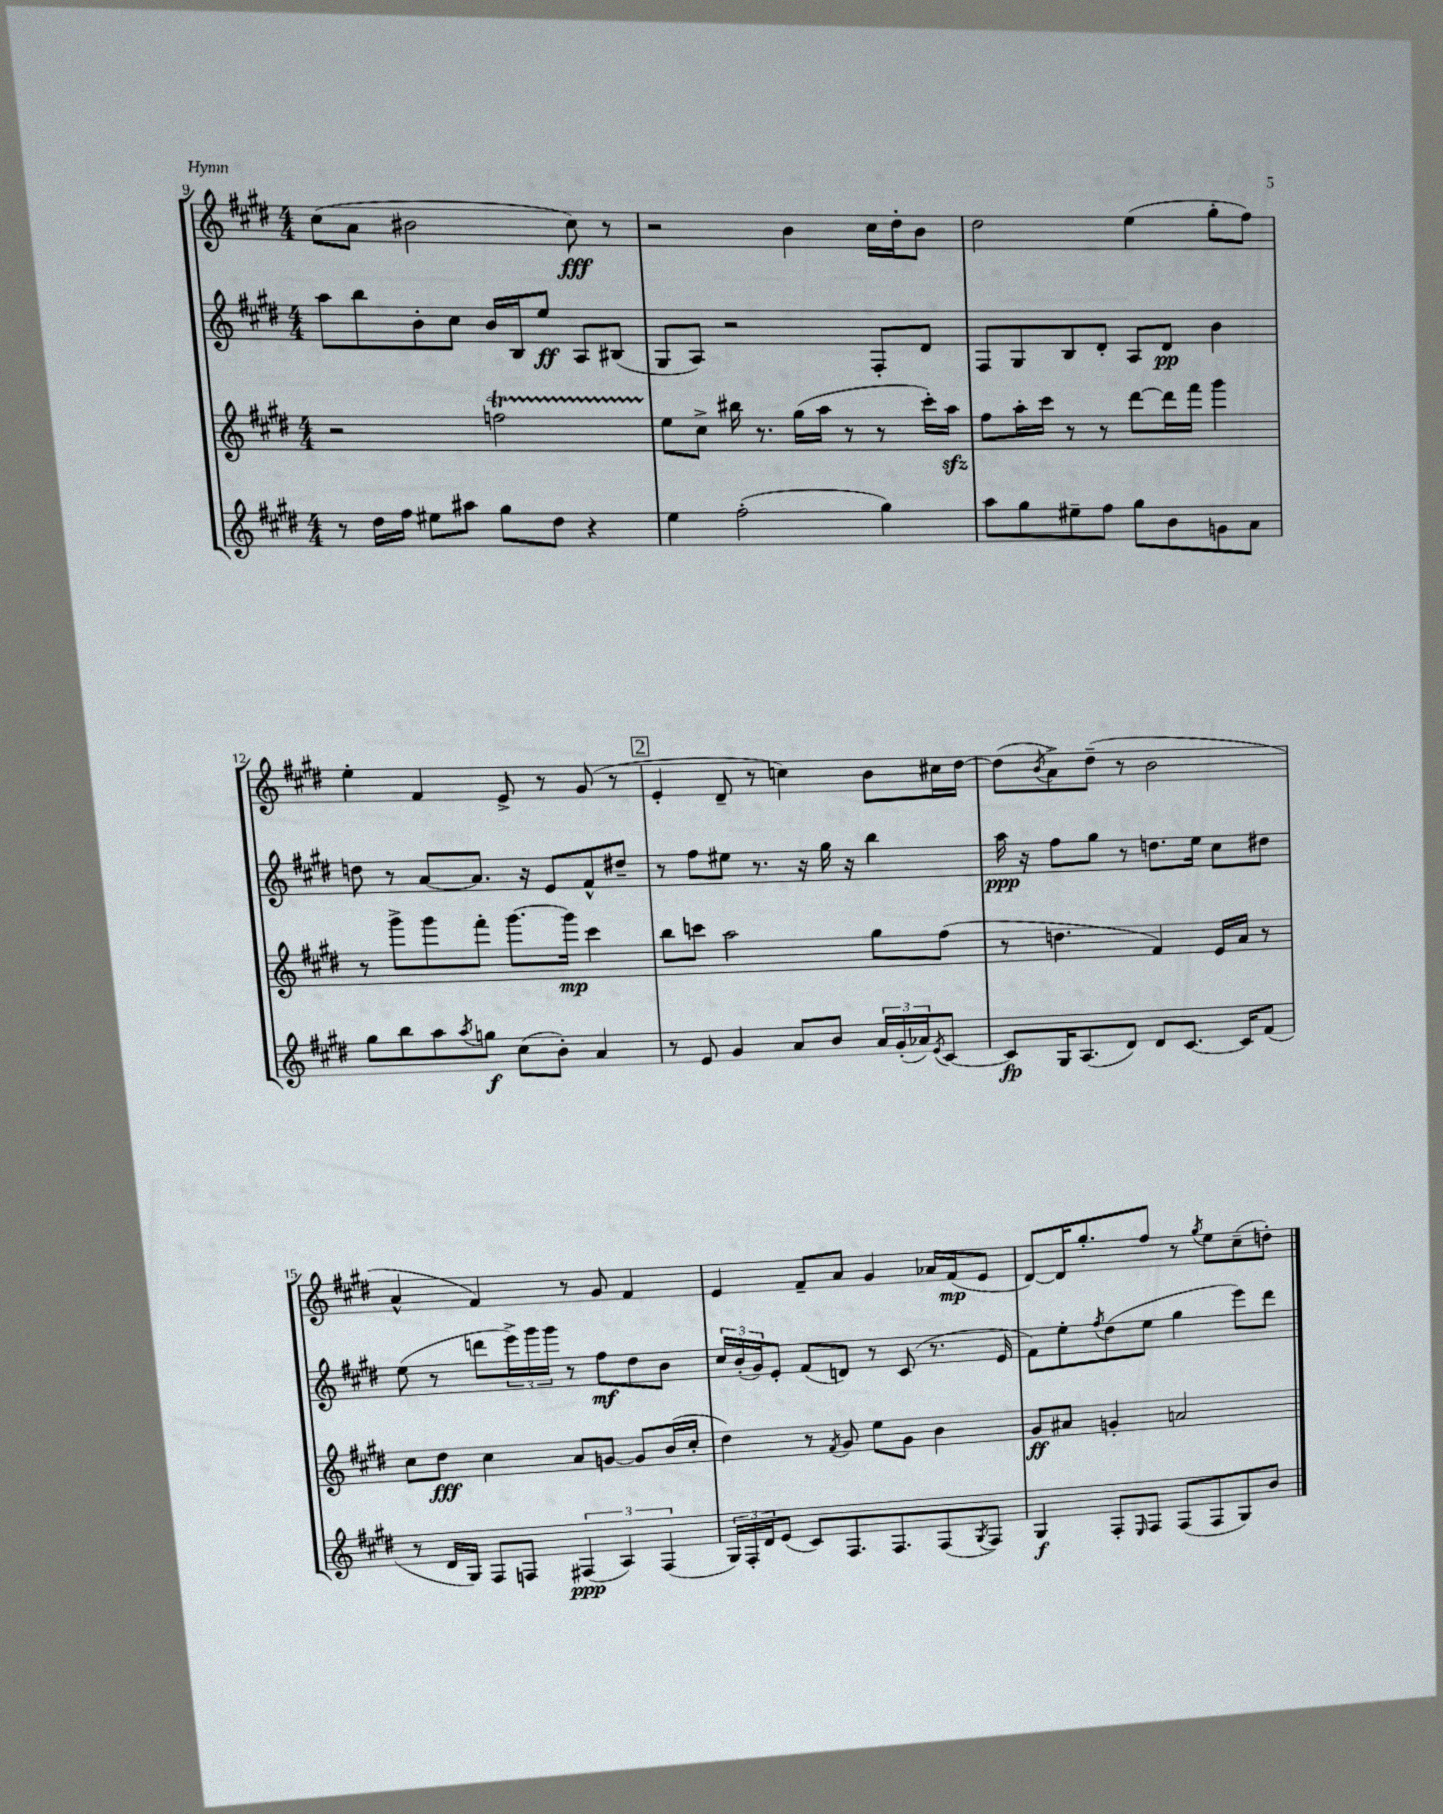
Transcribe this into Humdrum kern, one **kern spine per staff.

**kern	**dynam	**kern	**dynam	**kern	**dynam	**kern	**dynam
*part4	*part4	*part3	*part3	*part2	*part2	*part1	*part1
*staff4	*staff4	*staff3	*staff3	*staff2	*staff2	*staff1	*staff1
*clefG2	*	*clefG2	*	*clefG2	*	*clefG2	*
*k[f#c#g#d#]	*	*k[f#c#g#d#]	*	*k[f#c#g#d#]	*	*k[f#c#g#d#]	*
*M4/4	*	*M4/4	*	*M4/4	*	*M4/4	*
=9	=9	=9	=9	=9	=9	=9	=9
8r	.	2r	.	8aa\L	.	(8cc#\L	.
16dd#\LL	.	.	.	8bb\	.	8a\J	.
16ff#\JJ	.	.	.	.	.	.	.
8ee#X\L	.	.	.	8b'\	.	2b#X\	.
8aa#X\J	.	.	.	8cc#\J	.	.	.
8gg#\L	.	2ffnT\	.	16b/LL	.	.	.
.	.	.	.	16B/J	.	.	.
8dd#\J	.	.	.	8ee/J	ff	.	.
4r	.	.	.	8A/L	.	8cc#\)	fff
.	.	.	.	(8B#X/J	.	8r	.
=10	=10	=10	=10	=10	=10	=10	=10
4ee\	.	8ee\L	.	8G#/L	.	2r	.
.	.	8cc#^\J	.	8A/J)	.	.	.
(2ff#'\	.	16bb#X\	.	2r	.	.	.
.	.	8.r	.	.	.	.	.
.	.	(16gg#\LL	.	.	.	4b\	.
.	.	16aa\JJ	.	.	.	.	.
.	.	8r	.	.	.	.	.
4gg#\)	.	8r	.	8F#'/L	.	16cc#\LL	.
.	.	.	.	.	.	16dd#'\J	.
.	.	16ccc#'\LL)	.	8d#/J	.	8b\J	.
.	.	16aazz\JJ	.	.	.	.	.
=11	=11	=11	=11	=11	=11	=11	=11
8aa\L	.	8ff#\L	.	8F#/L	.	2dd#\	.
8gg#\	.	16aa'\L	.	8G#/	.	.	.
.	.	16ccc#\JJ	.	.	.	.	.
8ee#X~\	.	8r	.	8B/	.	.	.
8ff#\J	.	8r	.	8d#'/J	.	.	.
8gg#\L	.	[8ddd#\L	.	8A/L	.	(4ee\	.
8b\	.	16ddd#\L]	.	8d#/J	pp	.	.
.	.	16fff#\JJ	.	.	.	.	.
8gn\	.	4ggg#\	.	4b\	.	8gg#'\L	.
8a\J	.	.	.	.	.	8ff#\J)	.
!!LO:LB:g=z
=12	=12	=12	=12	=12	=12	=12	=12
8gg#\L	.	8r	.	8ddn\	.	4ee'\	.
8bb\	.	8ggg#^\L	.	8r	.	.	.
8aa\	.	8ggg#\	.	[8a/L	.	4f#/	.
8qaa/	.	.	.	.	.	.	.
8ggn\J	f	8fff#'\J	.	8.a/J]	.	.	.
(8cc#\L	.	[8.ggg#\L	.	.	.	8e^/	.
.	.	.	.	16r	.	.	.
8b'\J)	.	.	.	8e/L	.	8r	.
.	.	16ggg#\Jk]	mp	.	.	.	.
4a/	.	4ccc#\	.	8f#^^/	.	(8g#/	.
.	.	.	.	8dd#X~/J	.	8r	.
!!LO:REH:place=s1:t=2
=13	=13	=13	=13	=13	=13	=13	=13
8r	.	8bb\L	.	8r	.	4e'/	.
8e/	.	8cccn\J	.	8ff#\L	.	.	.
4g#/	.	2aa\	.	8ee#X\J	.	8d#~/	.
.	.	.	.	8.r	.	8r	.
8a/L	.	.	.	.	.	4ccn\)	.
.	.	.	.	16r	.	.	.
8b/J	.	.	.	16gg#\	.	.	.
.	.	.	.	16r	.	.	.
24a/LL	.	8gg#\L	.	4bb\	.	8b\L	.
(24g#'/	.	.	.	.	.	.	.
24a-X/J)	.	.	.	.	.	.	.
8qe/	.	.	.	.	.	.	.
[8c#/J	.	(8ff#\J	.	.	.	16cc#X\L	.
.	.	.	.	.	.	[16dd#\JJ	.
=14	=14	=14	=14	=14	=14	=14	=14
8c#/L]	fp	8r	.	16aa\	ppp	(8dd#\L]	.
.	.	.	.	16r	.	.	.
.	.	.	.	.	.	8qb/	.
16G#/K	.	4.ddn\	.	8ff#\L	.	8a^\)	.
(8.A/	.	.	.	.	.	.	.
.	.	.	.	8gg#\J	.	(8dd#~\J	.
8d#/J)	.	.	.	8r	.	8r	.
8d#/L	.	4f#/)	.	8.ddn\L	.	2b\	.
[8.c#/J	.	.	.	.	.	.	.
.	.	.	.	16ee\Jk	.	.	.
.	.	16e/LL	.	8cc#\L	.	.	.
16c#/KL]	.	16a/JJ	.	.	.	.	.
(8f#/J	.	8r	.	8dd#X\J	.	.	.
!!LO:LB:g=z
=15	=15	=15	=15	=15	=15	=15	=15
8r	.	8cc#\L	.	(8ee\	.	4a^^/	.
16d#/LL	.	8dd#\J	fff	8r	.	.	.
16G#/JJ)	.	.	.	.	.	.	.
8F#/L	.	4cc#\	.	8dddn\L	.	4f#/)	.
8Fn/J	.	.	.	24eee^\L)	.	.	.
.	.	.	.	24ggg#\	.	.	.
.	.	.	.	24ggg#\JJ	.	.	.
(6F#X/	ppp	8a/L	.	8r	.	8r	.
.	.	[8gn/J	.	8ff#\L	mf	8g#/	.
6A/)	.	.	.	.	.	.	.
.	.	8g/L]	.	8dd#\	.	4f#/	.
(6F#/	.	.	.	.	.	.	.
.	.	(16b/L	.	8b\J	.	.	.
.	.	16cc#'/JJ	.	.	.	.	.
=16	=16	=16	=16	=16	=16	=16	=16
24G#/LL)	.	4dd#\)	.	24cc#/LL	.	4e/	.
24F#'/	.	.	.	(24b'/	.	.	.
24d#/J	.	.	.	24g#/J)	.	.	.
(8e/J	.	.	.	8e'/J	.	.	.
8c#/L)	.	8r	.	(8f#/L	.	8f#~/L	.
.	.	8qf#/	.	.	.	.	.
8.F#/	.	8g#/	.	8dn/J)	.	8a/J	.
.	.	8ee\L	.	8r	.	4g#/	.
8.F#/	.	.	.	.	.	.	.
.	.	8g#\J	.	(8c#/	.	.	.
(8F#/	.	4b\	.	8.r	.	16a-X/LL	.
.	.	.	.	.	.	(16f#/J	mp
8qG#/	.	.	.	.	.	.	.
8F#/J)	.	.	.	.	.	8e/J	.
.	.	.	.	16e/	.	.	.
=17	=17	=17	=17	=17	=17	=17	=17
4G#/	f	8g#/L	ff	8f#\L)	.	[8d#/L)	.
.	.	8a#X/J	.	8ee'\	.	16d#/K]	.
.	.	.	.	.	.	8.gg#'/	.
.	.	.	.	8qff#/	.	.	.
8F#'/L	.	4gn'/	.	(8dd#\	.	.	.
16qqE/	.	.	.	.	.	.	.
8F#/J	.	.	.	8ee\J	.	8ff#/J	.
(8F#/L	.	2an/	.	4gg#\	.	8r	.
.	.	.	.	.	.	8qgg#/	.
8F#/	.	.	.	.	.	8ee\L	.
8G#/)	.	.	.	8eee\L)	.	(8cc#~\	.
8b/J	.	.	.	8ddd#\J	.	8ddn'\J)	.
==	==	==	==	==	==	==	==
*-	*-	*-	*-	*-	*-	*-	*-
